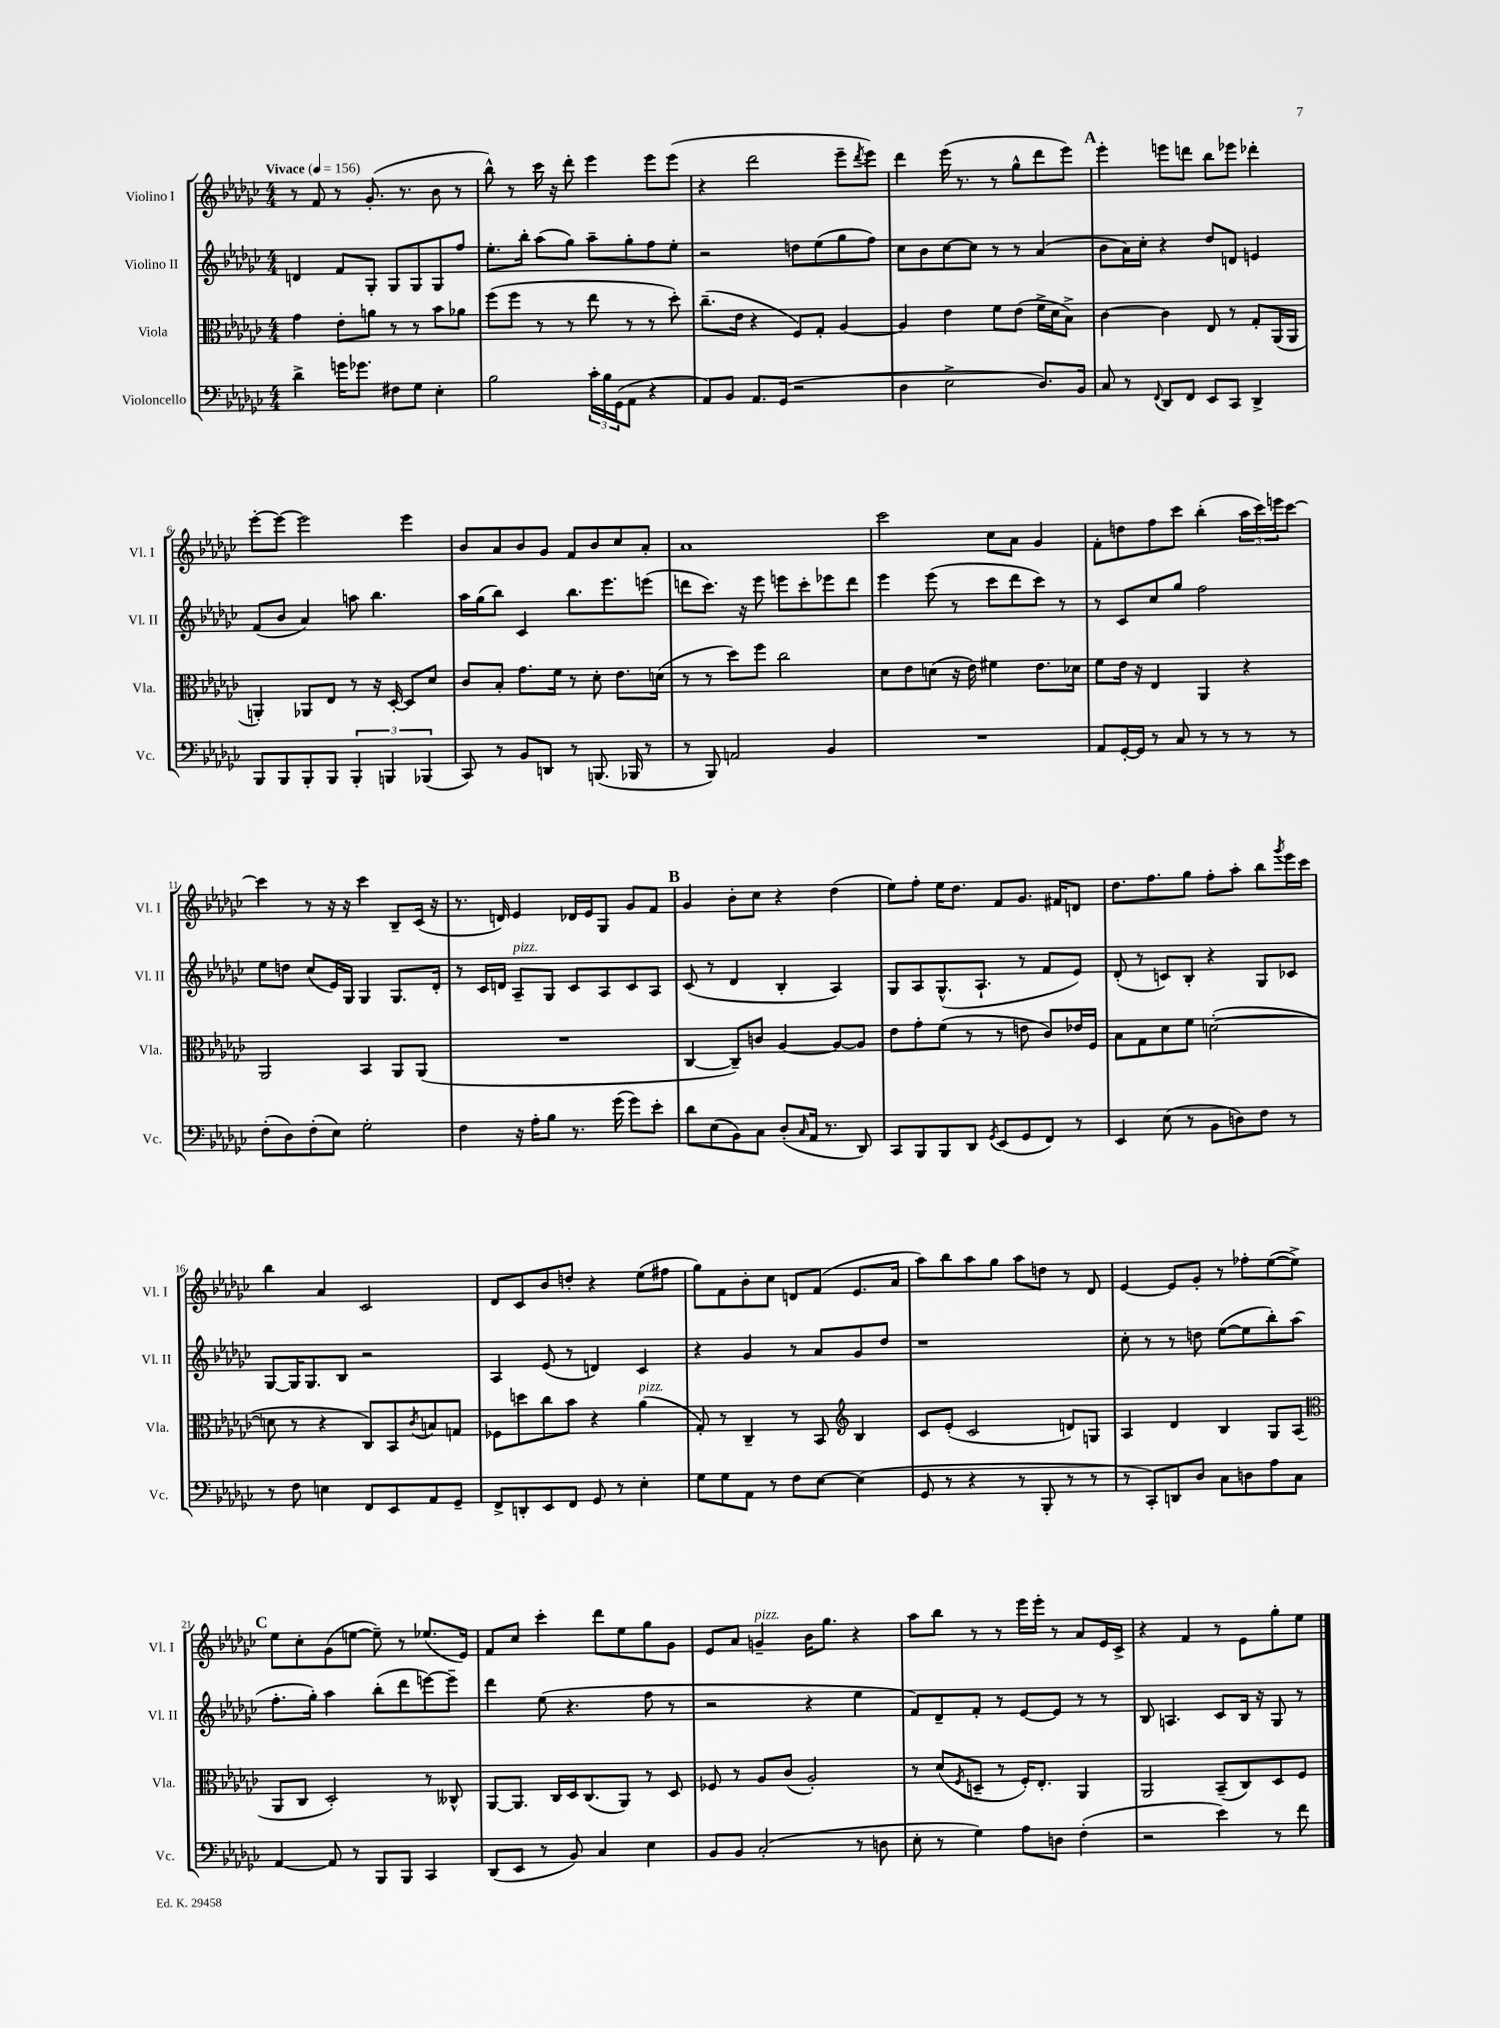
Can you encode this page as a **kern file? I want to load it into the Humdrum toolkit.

**kern	**kern	**kern	**kern
*part4	*part3	*part2	*part1
*staff4	*staff3	*staff2	*staff1
*I"Violoncello	*I"Viola	*I"Violino II	*I"Violino I
*I'Vc.	*I'Vla.	*I'Vl. II	*I'Vl. I
*clefF4	*clefC3	*clefG2	*clefG2
*k[b-e-a-d-g-c-]	*k[b-e-a-d-g-c-]	*k[b-e-a-d-g-c-]	*k[b-e-a-d-g-c-]
*M4/4	*M4/4	*M4/4	*M4/4
*MM156	*MM156	*MM156	*MM156
=1	=1	=1	=1
!	!	!	!LO:TX:a:B:t=Vivace
4d-^\	4g-\	4dn/	8r
.	.	.	8f/
16gn\KL	8e-'\L	8f/L	8r
8.g-X\J	.	.	.
.	8an\J	8G-'/J	(8.g-'/
8F#X\L	8r	8G-/L	.
.	.	.	8.r
8G-\J	8r	8G-/	.
4E-'\	8b-\L	8G-/	8b-\
.	8a-X\J	8ff/J	8r
=2	=2	=2	=2
2B-\	(8ff\L	8.ee-'\L	8bb-^^\)
.	8ff\J	.	8r
.	.	16bb-'\Jk	.
.	8r	(8aa-\L	16ccc-\
.	.	.	16r
.	8r	8gg-\J)	8ddd-'\
24c-'\LL	8ee-\	8aa-~\L	4eee-\
24B-\	.	.	.
(24GG-\J	.	.	.
8AA-\J	8r	8gg-'\	.
4r	8r	8ff\	8eee-\L
.	8dd-'\)	8ee-'\J	(8eee-\J
=3	=3	=3	=3
8AA-/L)	(8.cc-~\L	2r	4r
8BB-/J	.	.	.
.	16e-\Jk	.	.
8.AA-/L	4r	.	2ddd-\
(16GG-/Jk	.	.	.
2r	8F/L)	8ddn\L	.
.	8G-'/J	(8ee-\	.
.	[4A-/	8gg-\	8eee-~\L
.	.	.	8qddd-/
.	.	8ff\J)	8eee-\J)
=4	=4	=4	=4
4D-\	4A-/]	8cc-\L	4ddd-\
.	.	8b-\	.
2E-^\	4e-\	[8cc-\	(16eee-\
.	.	.	8.r
.	.	8cc-\J]	.
.	8f\L	8r	8r
.	(8e-\J	8r	8gg-^^\L
8.D-/L)	16f^\LL	(4a-/	8ddd-\
.	16d-\J	.	.
.	8B-^\J)	.	8eee-\J)
16BB-/Jk	.	.	.
!!LO:REH:place=s1:t=A
=5	=5	=5	=5
8C-/	[4c-\	8b-\L	4eee-'\
8r	.	16a-\L)	.
.	.	16cc-'\JJ	.
8qqFF/	.	.	.
8DD-/L	4c-\]	4r	8eeen\L
8FF/J	.	.	8dddn\J
8EE-/L	8E-/	8dd-/L	8bb-\L
8CC-/J	8r	8dn/J	8eee-X\J
4DD-^/	8G-'/L	4en/	4ddd-X'\
.	(16AA-/L	.	.
.	16AA-/JJ	.	.
!!LO:LB:g=z
=6	=6	=6	=6
8BBB-/L	4AAn'/)	(8f/L	[8eee-'\L
8BBB-/	.	8b-/J	8eee-\J_
8BBB-'/	8AA-X/L	4a-/)	2eee-\]
8BBB-/J	8E-/J	.	.
6BBB-'/	8r	8aan\	.
.	16r	4.bb-\	.
6BBBn/	.	.	.
.	[16D-'/	.	.
.	8D-/L]	.	4eee-\
(6BBB-X/	.	.	.
.	8d-/J	.	.
=7	=7	=7	=7
8CC-/)	8c-/L	16aa-\LL	8b-/L
.	.	(16gg-\J	.
8r	8B-'/J	8bb-\J)	8a-/
8BB-/L	8.g-\L	4c-/	8b-/
8DDn/J	.	.	8g-/J
.	16f\Jk	.	.
8r	8r	8.bb-\L	8f/L
(8.BBBn/	8d-'\	.	8b-/
.	.	8.eee-\	.
.	8.e-\L	.	8cc-/
16BBB-X/	.	.	.
8r	.	(8eeen\J	8a-'/J
.	(16dn\Jk	.	.
=8	=8	=8	=8
8r	8r	8dddn\L	1a-
8BBB-/)	8r	8.ccc-\J)	.
2AAn/	8dd-\L)	.	.
.	.	16r	.
.	8ff\J	8eee-\	.
.	2cc-\	8eeen\L	.
.	.	8ccc-'\	.
4BB-/	.	8eee-X\	.
.	.	8ddd\J	.
=9	=9	=9	=9
1r	8d-\L	4eee-\	2ccc-\
.	8e-\	.	.
.	(8dn\J	(8eee-\	.
.	16r	8r	.
.	16e-\)	.	.
.	4f#X\	8ccc-\L	8cc-\L
.	.	8ddd-\	8a-\J
.	8.e-\L	8ccc-\J)	4g-/
.	.	8r	.
.	16d-X\Jk	.	.
=10	=10	=10	=10
8AA-/L	8f\L	8r	8f'\L
[16GG-'/L	16e-\Jk	8c-/L	8ddn\
16GG-/JJ]	16r	.	.
8r	4E-/	8cc-/	8ff\
8C-/	.	8gg-/J	8ccc-\J
8r	4AA-/	2ff\	(4bb-'\
8r	.	.	.
8r	4r	.	24aa-\LL
.	.	.	24ccc-\)
.	.	.	24eeen\J
8r	.	.	[8ccc-\J
!!LO:LB:g=z
=11	=11	=11	=11
(8F'\L	2AA-/	8ee-\L	4ccc-\]
8D-\)	.	8ddn\J	.
(8F'\	.	(8cc-/L	8r
8E-\J)	.	16e-/L)	16r
.	.	16G-/JJ	16r
2G-'\	4BB-/	4G-/	4ccc-\
.	8AA-/L	8.G-/L	8B-~/L
.	(8AA-/J	.	(16c-/Jk
.	.	16d-'/Jk	16r
=12	=12	=12	=12
4F\	1r	8r	8.r
.	.	16c-/LL	.
.	.	16dn/JJ	16dn/)
!	!	!LO:TX:a:i:t=pizz.	!
16r	.	8A-~/L	4e-/
16A-'\KL	.	.	.
8B-\J	.	8G-/J	.
8.r	.	8c-/L	16d-X/LL
.	.	.	16e-/J
.	.	8A-/	8G-/J
(16g-\	.	.	.
8g-\L)	.	8c-/	8g-/L
8e-'\J	.	8A-/J	8f/J
!!LO:REH:place=s1:t=B
=13	=13	=13	=13
8d-\L	[4C-/	(8c-/	4g-/
(8E-\	.	8r	.
8BB-\)	8C-~/L])	4d-/	8b-'\L
8C-\J	8cn/J	.	8cc-\J
(8D-'/L	[4A-/	4B-'/	4r
16qqC-/	.	.	.
16AA-/Jk	.	.	.
8.r	.	.	.
.	8A-/L_	4A-/)	(4dd-\
8DD-/)	8A-/J]	.	.
=14	=14	=14	=14
8CC-/L	8e-\L	8G-/L	8ee-\L)
8BBB-/	8g-'\	8A-/	8ff'\J
8BBB-/	(8f\J	(8.G-^^/	16ee-\KL
.	.	.	8.dd-\J
8DD-/J	8r	.	.
.	.	8.A-`/J	.
8qGG-/	.	.	.
(8EE-/L	8r	.	8f/L
8GG-/	8en\	8r	8.g-/J
8FF/J)	8c-/L)	8f/L	.
.	.	.	16f#X/KL
8r	16e-X/L	8e-/J)	8dn/J
.	16F/JJ	.	.
=15	=15	=15	=15
4EE-/	8B-\L	(8d-'/	8.dd-\L
.	8G-\	8r	.
.	.	.	8.ff\
(8E-\	8d-\	8cn/L)	.
8r	8f\J	8B-'/J	8gg-\J
8BB-\L	([2dn'\	4r	8ff'\L
8Dn\)	.	.	8aa-'\J
8F\J	.	8G-/L	8bb-\L
.	.	.	8qggg-/
8r	.	8c-X/J	16eee-\L
.	.	.	16ccc-\JJ
!!LO:LB:g=z
=16	=16	=16	=16
8r	8dn\]	[8G-/L	4bb-\
8F\	8r	16G-/K]	.
.	.	8.G-/	.
4En\	4r	.	4a-/
.	.	8B-/J	.
8FF/L	8C-/L)	2r	2c-/
8EE-/	8BB-/	.	.
.	8qc-/	.	.
8AA-/	8Bn/	.	.
8GG-~/J	8Gn/J	.	.
=17	=17	=17	=17
8FF^/L	8F-X\L	4A-/	8d-/L
8DDn'/	8ddn\	.	8c-/
8EE-/	8cc-\	(8e-/	8b-/
8FF/J	8b-\J	8r	8ddn'/J
8GG-/	4r	4dn/)	4r
8r	.	.	.
!	!LO:TX:a:i:t=pizz.	!	!
4E-'\	(4a-\	4c-/	(8ee-\L
.	.	.	8ff#X\J
=18	=18	=18	=18
8G-\L	8G-'/)	4r	8gg-\L)
8G-\	8r	.	8f\
8AA-\J	4C-~/	4g-/	8b-'\
8r	.	.	8cc-\J
8F\L	8r	8r	8dn/L
[8E-\J	8BB-/	8a-/L	(8f/J
*	*clefG2	*	*
(4E-\]	4B-/	8g-/	8.e-/L
.	.	8dd-/J	.
.	.	.	16a-/Jk
=19	=19	=19	=19
8GG-/	8c-/L	1r	8aa-\L)
8r	(8e-'/J	.	8bb-\
4r	2c-/	.	8aa-\
.	.	.	8gg-\J
8r	.	.	8aa-\L
8BBB-'/	.	.	8ddn\J
8r	8dn/L)	.	8r
8r	8Gn/J	.	8d-/
=20	=20	=20	=20
8r	4A-/	8cc-'\	[4e-/
8CC-'/L)	.	8r	.
8DDn/	4d-/	8r	8e-/L]
8D-/J	.	8ddn\	8g-'/J
8C-\L	4B-/	([8ee-\L	8r
8Dn\	.	8ee-\]	8ff-X'\L
8A-\	8G-/L	8bb-'\)	([8ee-\
8C-\J	(8A-/J	(8aa-\J	8ee-^\J])
!!LO:LB:g=z
!!LO:REH:place=s1:t=C
=21	=21	=21	=21
*	*clefC3	*	*
[4AA-/	8AA-/L	8.ff'\L	8ee-\L
.	8C-/J	.	8cc-'\
.	.	16gg-'\Jk)	.
8AA-/]	2D-'/)	4aa-\	(8g-\
8r	.	.	[8een\J
8BBB-/L	.	(8bb-'\L	8ee~\])
8BBB-/J	.	8ddd-\	8r
4CC-/	8r	[8eeen\)	(8.ee-X/L
.	8C--X^^/	8eee~\J]	.
.	.	.	16e-/Jk)
=22	=22	=22	=22
(8DD-/L	[8AA-/L	4ddd-\	8f/L
8EE-/J	8.AA-/J]	.	8cc-/J
8r	.	(8ee-\	4ccc-'\
.	16C-/LL	.	.
8BB-/)	16D-/J	4.r	.
.	(8.C-/	.	.
4C-/	.	.	8ddd-\L
.	8AA-/J)	.	8ee-\
4E-\	8r	8ff\	8gg-\
.	8D-/	8r	8g-\J
=23	=23	=23	=23
8BB-/L	8F-X/	2r	8e-/L
8BB-/J	8r	.	8a-/J
!	!	!	!LO:TX:a:i:t=pizz.
(2C-'/	8A-/L	.	4gn~/
.	(8c-/J	.	.
.	2A-'/)	4r	16b-\KL
.	.	.	8.gg-\J
8r	.	4ee-\	4r
8Dn\	.	.	.
=24	=24	=24	=24
8E-'\	8r	8f/L)	8aa-\L
8r	(8d-/L	8d-~/	8bb-\J
.	8qF/	.	.
4G-\)	8Dn~/J	8f'/J	8r
.	8r	8r	8r
8A-\L	16F'/KL)	[8e-/L	16eee-\LL
.	8.E-'/J	.	16eee-'\JJ
8Dn\J	.	8e-/J]	8r
(4F'\	4AA-/	8r	8a-/L
.	.	8r	16e-/L
.	.	.	16c-^/JJ
=25	=25	=25	=25
2r	2AA-/	8B-/	4r
.	.	4.An/	.
.	.	.	4f/
4e-\)	(8BB-~/L	8c-/L	8r
.	8C-/)	16B-/Jk	8e-\L
.	.	16r	.
8r	8D-/	8G-/	8gg-'\
8f\	8F/J	8r	8ee-\J
==	==	==	==
*-	*-	*-	*-
